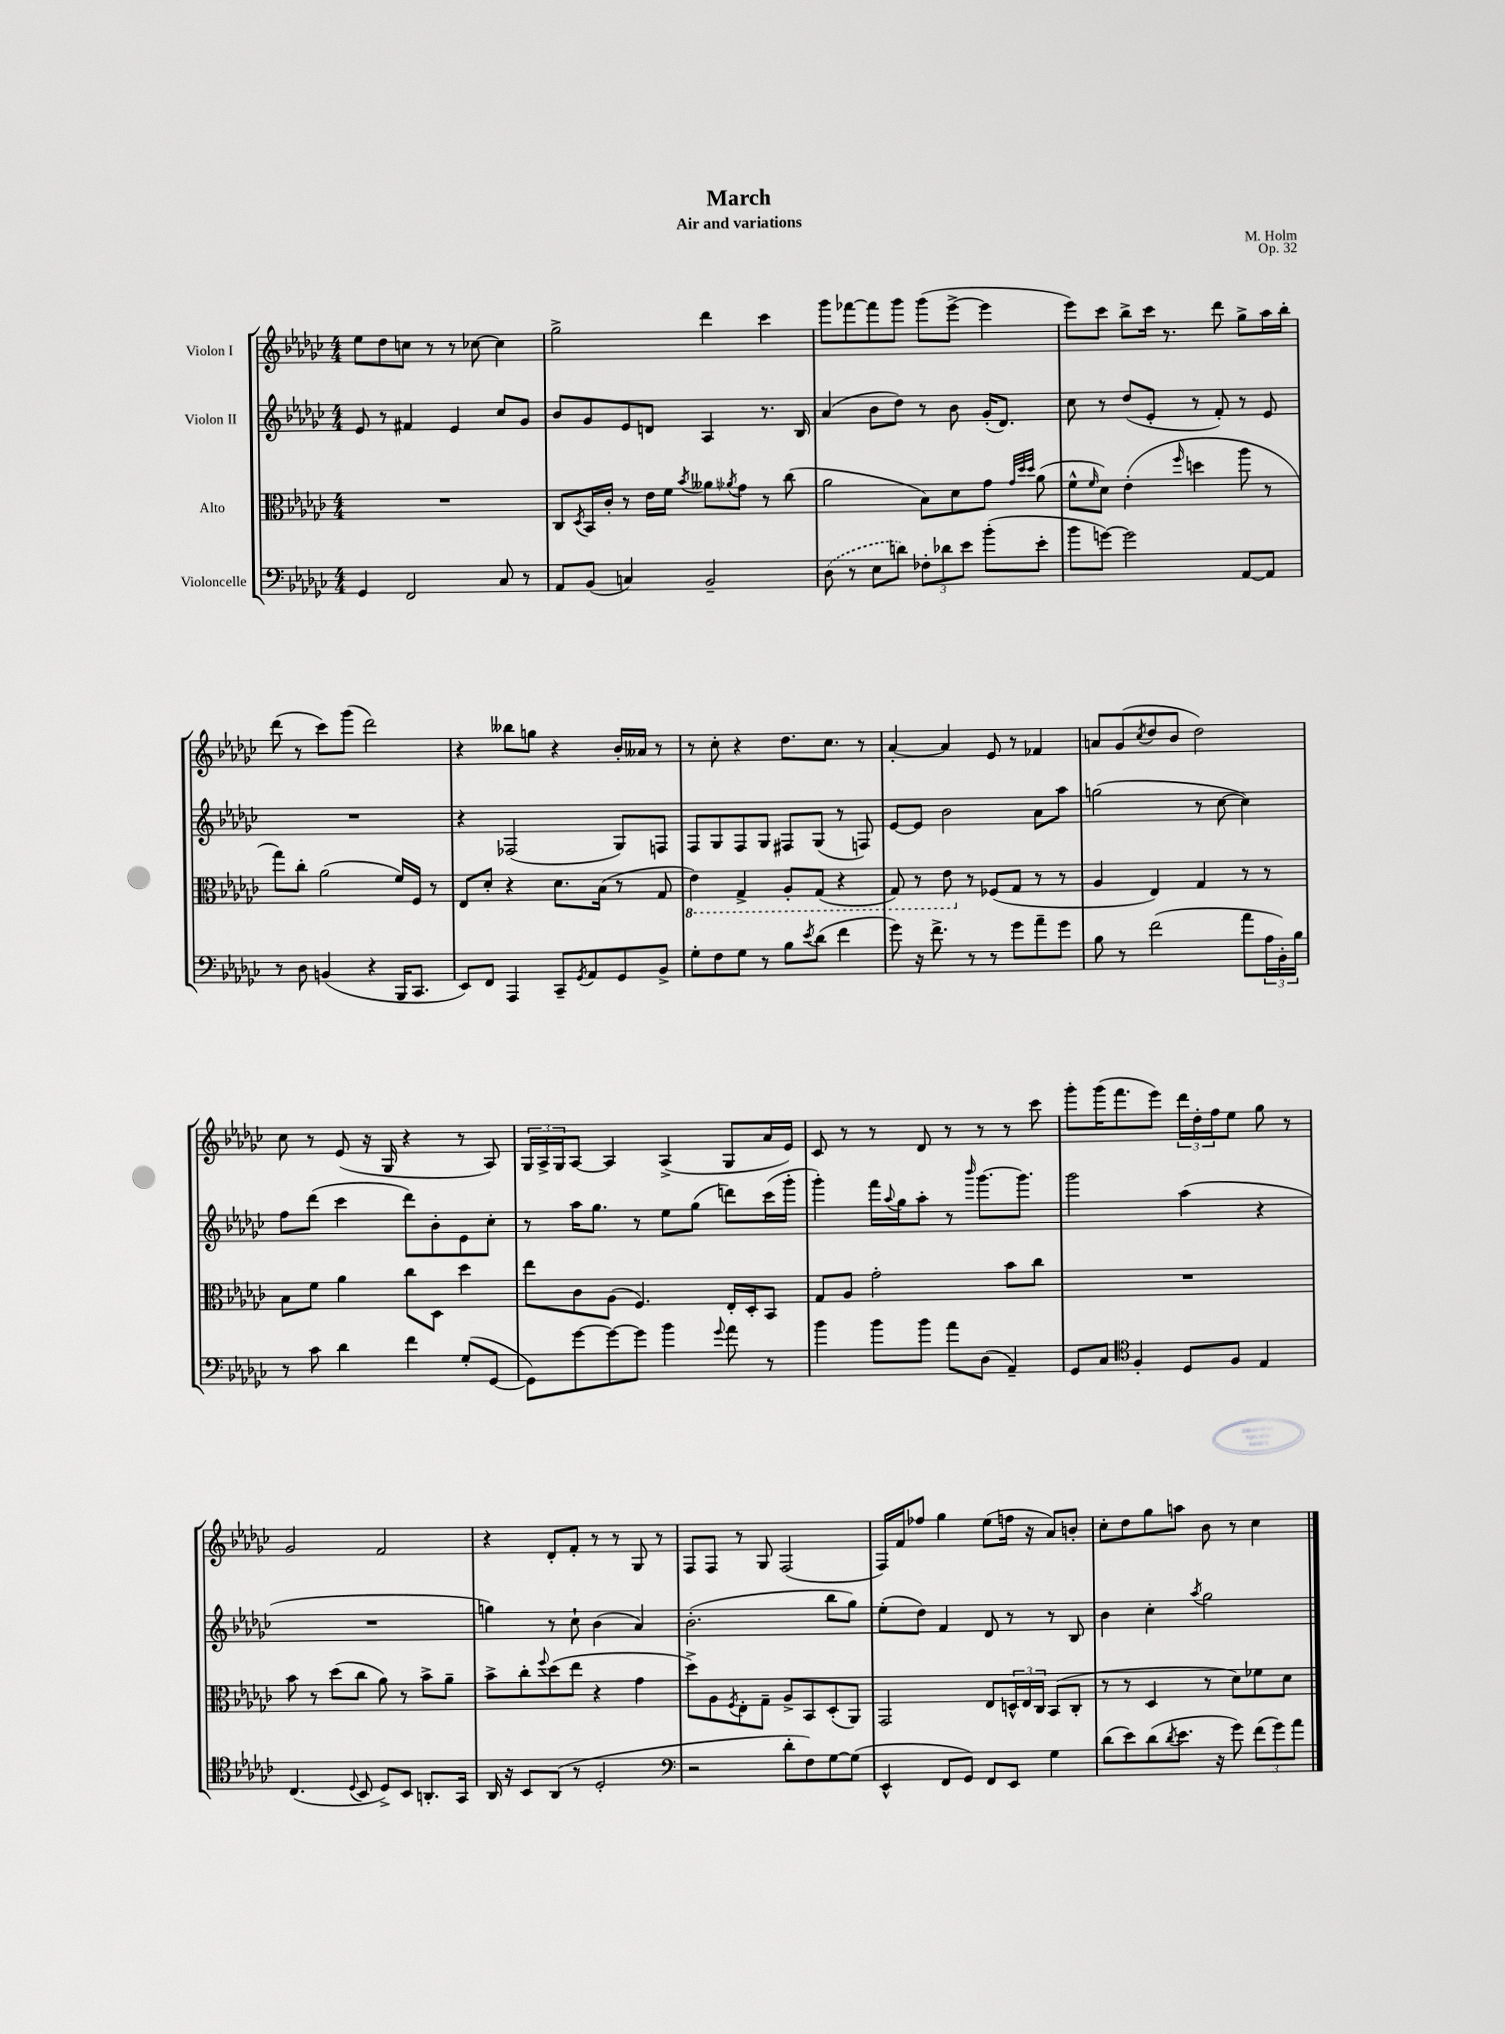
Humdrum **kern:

**kern	**kern	**kern	**kern
*staff4	*staff3	*staff2	*staff1
*clefF4	*clefC3	*clefG2	*clefG2
*k[b-e-a-d-g-c-]	*k[b-e-a-d-g-c-]	*k[b-e-a-d-g-c-]	*k[b-e-a-d-g-c-]
*M4/4	*M4/4	*M4/4	*M4/4
4GG-	1r	8e-	8ee-
.	.	8r	8dd-
2FF	.	4f#	8cc
.	.	.	8r
.	.	4e-	8r
.	.	.	[8cc-
8C-	.	8cc-	4cc-]
8r	.	8g-	.
=	=	=	=
8AA-	8C-	8b-	2gg-^
.	8qD-	.	.
(8BB-	16BB-	8g-	.
.	16c-'	.	.
4C)	8r	8e-	.
.	16e-	8d	.
.	16f	.	.
.	8qb-	.	.
2BB-~	8a--	4A-	4ddd-
.	8qa-	.	.
.	8g-	.	.
.	8r	8.r	4ccc-
.	(8cc-	.	.
.	.	16B-	.
=	=	=	=
(8D-	2a-	(4a-	8ggg-
8r	.	.	[8fff-
8E-	.	8b-	8fff-]
8d)	.	8dd-)	8ggg-
12F-'	8B-)	8r	(8ggg-
12d-	.	.	.
.	8d-	8b-	[8eee-^
12e-	.	.	.
(8b-'	8g-	(16g-'	4eee-]
.	.	8.d-)	.
.	32qqg-	.	.
.	32qqdd-	.	.
.	32qqdd-	.	.
8e-'	(8a-	.	.
=	=	=	=
8b-	8f^^	8cc-	8eee-)
.	16qqf	.	.
[8g)	8d-)	8r	8ccc-
2g]	(4e-'	(8dd-	8bb-^
.	.	8e-'	16ccc-
.	.	.	8.r
.	16qqff	.	.
.	4dd	8r	.
.	.	8f')	8ddd-
[8AA-	8aa-	8r	8gg-^
8AA-]	8r	8e-	16aa-
.	.	.	16bb-'
=	=	=	=
8r	8gg-)	1r	(8ddd-
8D-	8cc-'	.	8r
(4BB	(2a-	.	8ccc-)
.	.	.	(8ggg-
4r	.	.	2ddd-)
16BBB-	16f)	.	.
8.CC-	16F	.	.
.	8r	.	.
=	=	=	=
8EE-)	8E-	4r	4r
8FF	8d-'	.	.
4AAA-	4r	(2F-	8bb--
.	.	.	8gg
8CC-~	8.d-	.	4r
8qGG-	.	.	.
8AA-	.	.	.
.	(16B-	.	.
8GG-	8r	8G-)	16b-'
.	.	.	16a--
8BB-^	8G-	8F	8r
=	=	=	=
8G-'	4E-)	8F	8r
8F	.	8G-	8cc-'
8G-	4GG-^	8F	4r
8r	.	8G-	.
8B-	8AA-'	8F#	8.dd-
8qe-	.	.	.
(8d-	(8GG-	(8G-	.
.	.	.	8.cc-
4f	4r	8r	.
.	.	8F)	8r
=	=	=	=
8g-)	8GG-)	[8e-	[4a-'
16r	8r	8e-]	.
8.f^	.	.	.
.	8E-	2b-	4a-]
8r	8r	.	.
8r	(8F-	.	8e-
8g-	8G-	.	8r
8a-~	8r	8a-	4f-
8g-	8r	8aa-	.
=	=	=	=
8B-	4A-	(2gg	8a
8r	.	.	(8g-
.	.	.	8qcc-
(2f	4E-)	.	8dd-
.	.	.	8b-
.	4G-	8r	2dd-)
.	.	[8cc-	.
8a-	8r	4cc-])	.
24A-	8r	.	.
24BB-')	.	.	.
24B-	.	.	.
=	=	=	=
8r	8B-	8ff	8cc-
8c-	8f	(8ddd-	8r
4d-	4a-	4ccc-	(8e-
.	.	.	16r
.	.	.	16G-
4f	8cc-	8ddd-)	4r
.	8D-	8b-'	.
(8G-'	4dd-	8e-	8r
[8GG-	.	8cc-'	8A-)
=	=	=	=
8GG-])	8ee-	8r	24G-
.	.	.	24A-^
.	.	.	24G-
[8g-	8c-	16aa-	[8A-
.	.	8.gg-	.
8g-_	(8A-	.	4A-]
8g-]	4.F)	8r	.
4b-	.	8ee-	(4A-^
.	.	(8gg-	.
8qqg-	.	.	.
8a-	16E-'	8ddd)	8G-
.	16D-'	.	.
8r	8BB-	(16ccc-	16a-
.	.	16ggg-'	16e-)
=	=	=	=
4b-	8G-	4ggg-')	8c-
.	8A-	.	8r
8b-	2g-'	16fff	8r
.	.	8qqaa-	.
.	.	16gg-	.
8b-	.	8aa-'	8d-
8a-	.	8r	8r
.	.	16qqbbb-	.
(8D-	.	[8.ggg-	8r
4AA-~)	8b-	.	8r
.	.	8.ggg-]	.
.	8cc-	.	8ccc-
=	=	=	=
8GG-	1r	2ggg-	8ggg-'
8C-	.	.	(16ggg-
.	.	.	8.fff
*clefC4	*	*	*
4F'	.	.	.
.	.	.	8eee-)
8D-	.	(4aa-	24ddd-
.	.	.	24dd-'
.	.	.	24ff
8F	.	.	8ee-
4E-	.	4r	8gg-
.	.	.	8r
=	=	=	=
(4.C-	8b-	1r	2g-
.	8r	.	.
.	(8dd-	.	.
8qqD-	.	.	.
8BB-	8cc-	.	.
8D-^)	8a-)	.	2f
8BB-	8r	.	.
8.AA'	8b-^	.	.
.	8a-~	.	.
16GG-	.	.	.
=	=	=	=
16AA-	8b-^	4gg)	4r
16r	.	.	.
8BB-	8cc-'	.	.
.	8qqff	.	.
(8AA-	(8dd-	8r	8d-'
8r	8ee-	8cc-`	8f'
2D-'	4r	(4b-	8r
.	.	.	8r
.	4g-	4a-)	8G-
.	.	.	8r
=	=	=	=
*clefF4	*	*	*
2r	8dd-^)	(2.b-'	8F
.	8A-	.	8F
.	8qF	.	.
.	8E-'	.	8r
.	8G-~	.	8G-
8d-'	8A-^	.	(2F
8F)	8BB-	.	.
[8G-	(8D-'	8bb-	.
(8G-]	8AA-)	8gg-)	.
=	=	=	=
4EE-^^	2GG-	(8ee-'	16F)
.	.	.	16f
.	.	8dd-)	8ff-
8FF	.	4f	4gg-
8GG-)	.	.	.
8FF	8E-	8d-	(8ee-
8EE-	24D^^	8r	16ff
.	24E-	.	.
.	.	.	16r
.	24C-	.	.
4G-	(8BB-	8r	8a-)
.	8C-'	8B-	8b'
=	=	=	=
(8d-	8r	4b-	8cc-'
8e-)	8r	.	8dd-
(8d-	4D-	4cc-'	8gg-
8qd-	.	.	.
8.e-	.	.	8aa
.	.	8qaa-	.
.	8r	2gg-	8b-
16r	.	.	.
8g-)	8d-)	.	8r
(12f	8f-	.	4cc-
12g-)	.	.	.
.	8d-	.	.
12a-	.	.	.
==	==	==	==
*-	*-	*-	*-
